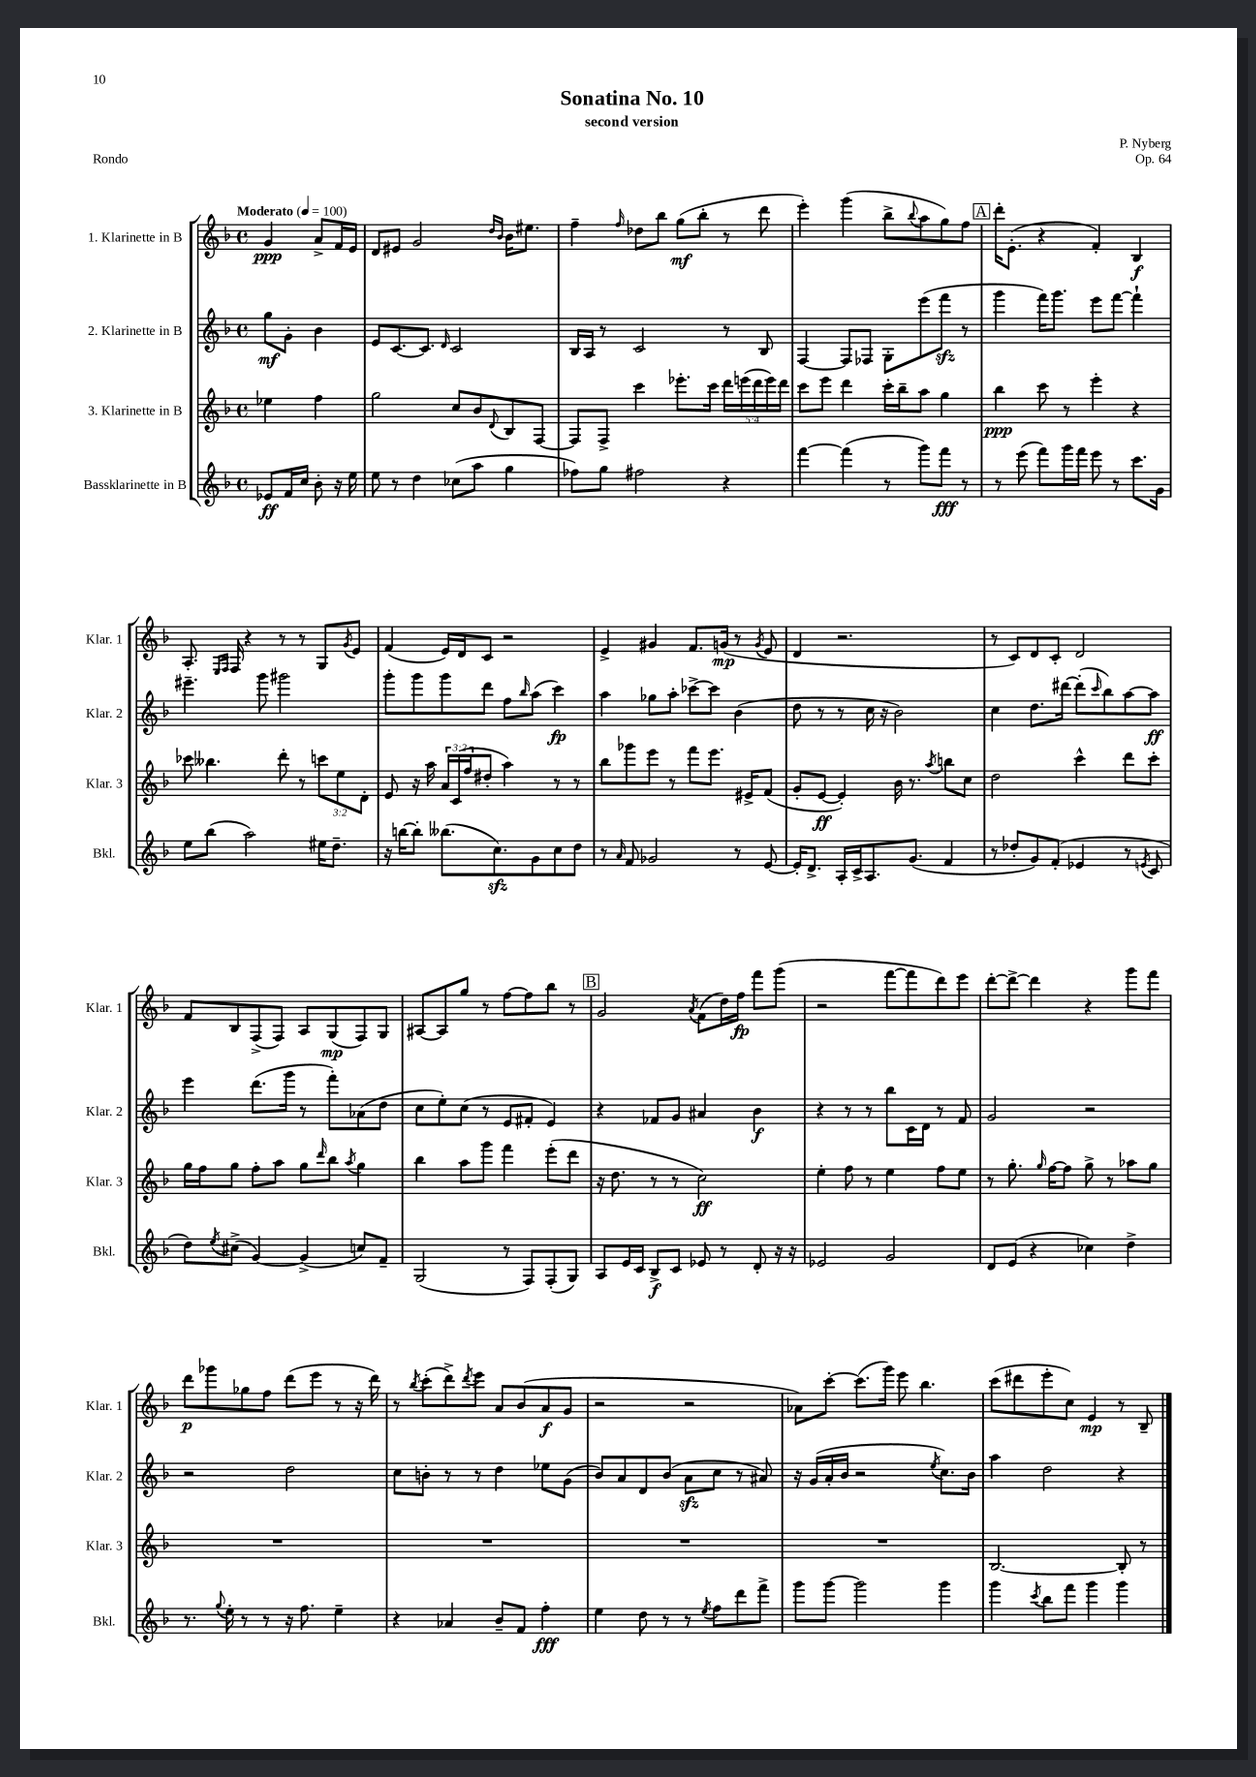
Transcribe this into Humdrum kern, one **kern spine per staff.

**kern	**kern	**kern	**kern
*staff4	*staff3	*staff2	*staff1
*clefG2	*clefG2	*clefG2	*clefG2
*k[b-]	*k[b-]	*k[b-]	*k[b-]
*M4/4	*M4/4	*M4/4	*M4/4
*met(c)	*met(c)	*met(c)	*met(c)
*MM100	*MM100	*MM100	*MM100
8e-/L	4ee-\	8gg\L	4g/
16f/L	.	8g'\J	.
16cc/JJ	.	.	.
8b-'\	4ff\	4b-\	8a^/L
16r	.	.	16f/L
16ee\	.	.	16e/JJ
=	=	=	=
8ee\	2gg\	8e/L	8d/L
8r	.	[8.c/	8e#/J
4dd\	.	.	2g/
.	.	8.c/]J	.
.	.	16qqd/	.
(8cc-\L	8cc/L	2c/	.
8aa\J	8b-/	.	.
.	.	.	16qqdd/LL
.	8qqd/	.	16qqb-/JJ
4gg\	8B-/	.	16b-\LK
.	.	.	8.ee#\J
.	[8F/J	.	.
=	=	=	=
8ff-\L)	8F/]L	16B-/LL	4ff~\
.	.	16A/JJ	.
8gg\J	8F^/J	8r	.
.	.	.	16qqff/
2ff#\	4ccc\	2c/	8dd-\L
.	.	.	8bb-\J
.	8.eee-'\L	.	(8gg\L
.	.	.	8bb-'\J
.	16ccc\Jk	.	.
4r	20ddd\LL	8r	8r
.	(20eee\	.	.
.	20ddd\	.	.
.	.	8B-/	8ddd\
.	20eee\)	.	.
.	20ddd\JJ	.	.
=	=	=	=
[4fff\	8ccc\L	[4F/	4eee'\)
.	8eee\J	.	.
(4fff\]	4ddd\	8F/]L	(4ggg\
.	.	8F-/J	.
8r	16ccc'\LL	8G'\L	8bb-^\L
.	16bb-~\J	.	.
.	.	.	8qqbb-/
8ggg\L)	8aa\J	(8eee\	8aa\
8fff\J	4gg\	8fff\J	8gg\)
8r	.	8r	8ff\J
=	=	=	=
8r	4bb-\	4ggg\	16ddd'\LK
.	.	.	(8.e'\J
(8eee\	.	.	.
8fff\L)	8ccc\	16fff\LK)	4r
.	.	8.ggg\J	.
16ggg\L	8r	.	.
16fff\JJ	.	.	.
8eee\	4eee'\	8eee\L	4f'/)
8r	.	[8fff\J	.
8.ccc\L	4r	4fff`\]	4B-/
16g\Jk	.	.	.
=	=	=	=
8ee\L	8ccc-\	4.eee#~\	8.A'/
(8bb-\J	4.bb--\	.	.
.	.	.	16qqE/LL
.	.	.	16qqF/JJ
.	.	.	16F/
2aa\)	.	.	4r
.	.	8ggg\	.
.	8ddd'\	2ggg#\	8r
.	8r	.	8r
16ee#\LK	12ccc\L	.	8G/L
8.dd~\J	.	.	.
.	12ee\	.	.
.	.	.	8qg/
.	.	.	8e/J
.	12d'\J	.	.
=	=	=	=
16r	8e/	8ggg'\L	(4f/
[16bb\LK	.	.	.
8bb'\]J	16r	8ggg\	.
.	16aa\	.	.
(8.bb--\L	24a/LL	8ggg\	16e/LL)
.	(24c/	.	.
.	.	.	16d/J
.	24ff/J	.	.
.	8dd#'/J	8ddd\J	8c/J
8.cc\)	.	.	.
.	4aa\)	8ff\L	2r
.	.	16qqbb-/	.
8g\	.	(8aa\J	.
8cc\	8r	4ccc\)	.
8dd\J	8r	.	.
=	=	=	=
8r	8bb-\L	4aa\	4e^/
16qqa/	.	.	.
8f/	8ggg-\	.	.
2g-/	8eee\J	8gg-\L	4g#/
.	8r	8aa'\J	.
.	8fff\L	[8ccc-^\L	8.f/L
.	8.eee\J	8ccc-\]J	.
.	.	.	(16g/Jk
8r	.	(4b-\	8r
.	16e#^/LK	.	.
.	.	.	8qg/
[8e/	(8f/J	.	8e/
=	=	=	=
16e'/]LK	8g'/L	8dd\	4d/
8.d^/J	.	.	.
.	[8e/J	8r	.
16A'/LL	4e'/])	8r	2.r
16c^/J	.	.	.
8.A/	.	16cc\	.
.	.	16r	.
.	16b-\	2b-\)	.
(8.g/J	8.r	.	.
.	8qaa/	.	.
4f/	8bb\L	.	.
.	8cc\J	.	.
=	=	=	=
8r	2dd\	4cc\	8r
8dd-'/L	.	.	8c/L)
8g/)	.	8.dd\L	8d/
(8f'/J	.	.	8c'/J
.	.	[16ddd#\Jk	.
4e-/	4ccc^^\	(8ddd#'\]L	2d/
.	.	16qqccc/	.
.	.	8bb-\)	.
8r	8ddd\L	[8aa\	.
8qe/	.	.	.
8c/	8ccc'\J	8aa\]J	.
=	=	=	=
8dd\L)	16gg\LL	4eee\	8f/L
.	16ff\J	.	.
8qee/	.	.	.
(8cc#^\J	8gg\J	.	8B-/
[4g/)	8ff'\L	(8.ddd\L	(8F^/
.	8aa\J	.	8F/J)
.	.	16ggg\Jk	.
(4g^/]	8gg\L	8r	8A/L
.	16qqddd/	.	.
.	8bb-\J	8fff'\L)	(8G/
.	8qaa/	.	.
8cc/L)	4gg\	(8a-\	8F/)
8f~/J	.	8dd\J	8G/J
=	=	=	=
(2G/	4bb-\	8cc\L	[8A#/L
.	.	8ee'\)	8A#/]
.	8aa\L	(8cc\J	8gg/J
.	8ggg\J	8r	8r
8r	4fff\	8e/L	[8ff\L
8F/L)	.	8f#'/J	8ff\]
(8F'/	(8eee'\L	4e/)	8bb-\J
8G/J)	8ddd\J	.	8r
=	=	=	=
8A/L	16r	4r	2g/
.	8.dd\	.	.
16e/L	.	.	.
16c/JJ	.	.	.
8B-^/L	8r	8f-/L	.
8c/J	8r	8g/J	.
.	.	.	8qa/
8e-/	2cc\)	4a#/	(8f\L
8r	.	.	16dd\L)
.	.	.	16ff\JJ
8d'/	.	4b-\	8fff\L
16r	.	.	(8ggg\J
16r	.	.	.
=	=	=	=
2e-/	4ee'\	4r	2r
.	8ff\	8r	.
.	8r	8r	.
2g/	4ee\	8bb-\L	[8fff\L
.	.	16c\L	8fff\]
.	.	16d\JJ	.
.	8ff\L	8r	8ddd\)
.	8ee\J	8f/	8eee\J
=	=	=	=
8d/L	8r	2g/	[8ddd'\L
(8e/J	8.gg'\	.	8ddd^\_J
4r	.	.	4ddd\]
.	16qqgg/	.	.
.	[16ff\LK	.	.
.	8ff\]J	.	.
4cc-\)	8gg^\	2r	4r
.	8r	.	.
4dd^\	8aa-\L	.	8ggg\L
.	8gg\J	.	8fff\J
=	=	=	=
8.r	1r	2r	8ddd\L
.	.	.	8ggg-\
8qqgg/	.	.	.
16ee'\	.	.	.
8r	.	.	8gg-\
8r	.	.	8ff\J
16r	.	2dd\	(8ddd\L
8.ff\	.	.	.
.	.	.	8eee\J
4ee~\	.	.	8r
.	.	.	16r
.	.	.	16ddd\)
=	=	=	=
4r	1r	8cc\L	8r
.	.	.	8qbb-/
.	.	8b'\J	(8ccc'\L
4a-/	.	8r	8ddd^\)
.	.	.	8qddd/
.	.	8r	8eee\J
8b-~/L	.	4dd\	8a/L
8f/J	.	.	(8b-/
4ff'\	.	8ee-\L	8a/
.	.	(8g\J	8g/J
=	=	=	=
4ee\	1r	8b-/L)	2r
.	.	8a/	.
8dd\	.	8d/	.
8r	.	(8b-/J	.
8r	.	8a\L	2r
8qee/	.	.	.
8ff\L	.	8cc\J	.
8ddd\	.	8r	.
8fff^\J	.	8a#/)	.
=	=	=	=
8ggg\L	1r	16r	8a-\L)
.	.	(16g/LL	.
[8ggg\J	.	16a'/	[8ccc'\J
.	.	16b-/JJ	.
2ggg\]	.	2r	(8.ccc\]L
.	.	.	16ggg\Jk)
.	.	.	8eee\
.	.	.	4.bb-\
.	.	8qee/	.
4ggg\	.	8.cc\L)	.
.	.	16b-\Jk	.
=	=	=	=
4ggg\	[2.B-/	4aa\	(8ccc\L
.	.	.	8ddd#\
8qccc/	.	.	.
8bb-\L	.	2dd\	8eee'\
8fff\J	.	.	8cc\J)
4ggg\	.	.	4e/
4ggg\	8B-'/]	4r	8r
.	8r	.	8B-~/
==	==	==	==
*-	*-	*-	*-
